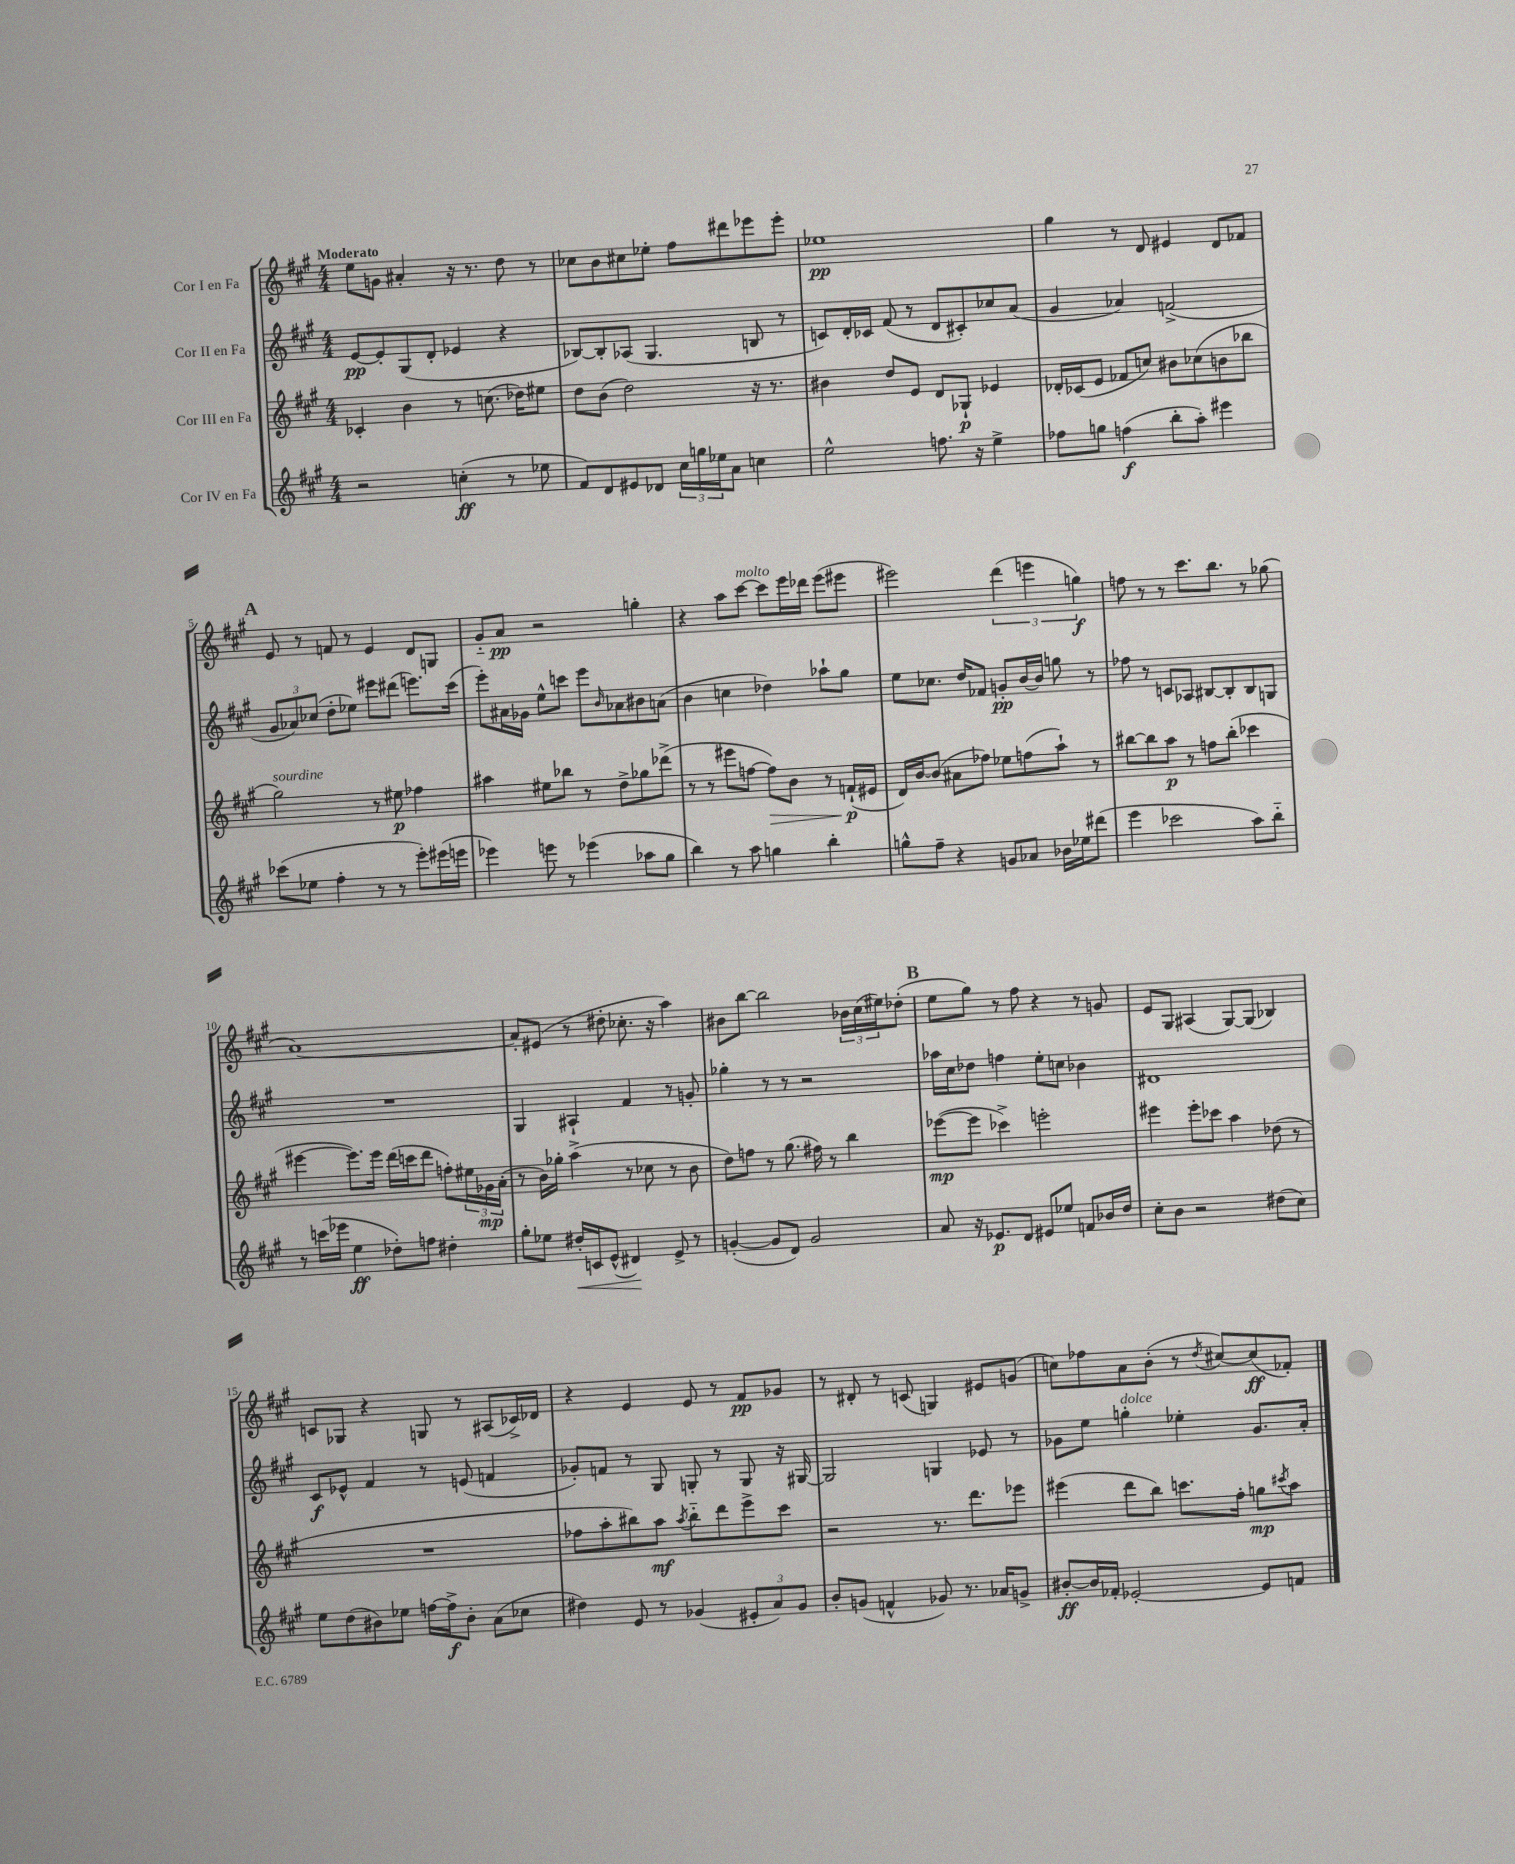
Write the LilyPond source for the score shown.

<<
\new StaffGroup <<
\new Staff = "s0" \with { instrumentName = "Cor I en Fa" } {
    \clef treble \key a \major \numericTimeSignature \time 4/4 \tempo "Moderato"
    e''8 g'8 ais'4-. r16 r8. d''8 r8 |
    ces''8 b'8 cis''8 ees''8-. fis''8 dis'''8 ees'''8 ees'''8-. |
    ees''1\pp |
    gis''4 r8 d'8 eis'4 d'8 fes'8 |
    \mark \markup { \bold "A" } e'8 r8 f'8 r8 e'4 d'8 g8 |
    gis'8-_ a'8\pp r2 g''4-. |
    r4 a''8 cis'''8~^\markup { \italic "molto" } cis'''8 e'''16 des'''16 e'''8( eis'''8 |
    eis'''2) \tuplet 3/2 { d'''4( e'''4 g''4\f) } |
    f''8 r8 r8 cis'''8. b''8. r8 ges''8( |
    a'1~) |
    a'8-. eis'8( r8 dis''8-. ces''8.-. r16 a''4) |
    bis'8 b''8~ b''2 \tuplet 3/2 { bes'16 cis''16( eis''16) } des''8-.( |
    \mark \markup { \bold "B" } e''8 gis''8) r8 fis''8 r4 r8 g'8 |
    e'8 gis8 ais4( gis8~) gis8( bes4) |
    c'8 ges8 r4 g8 r8 ais8( ces'16->) des'16 |
    r4 e'4 e'8 r8 fis'8\pp ges'8 |
    r8 dis'8-. r8 c'8( g4) eis'8 g'8( |
    c''8) fes''8 a'8 b'8-.( r8 \acciaccatura { d''8 } cis''8~) cis''8\ff( fes'8-.) \bar "|." |
}
\new Staff = "s1" \with { instrumentName = "Cor II en Fa" } {
    \clef treble \key a \major \numericTimeSignature \time 4/4
    e'8~\pp e'8-. gis8( d'8-. ees'4 r4 |
    bes8~) bes8-. aes8( gis4. b8 r8 |
    c'8) d'16-. ces'16 fis'8( r8 d'8 cis'8-.) ces''8 a'8( |
    gis'4 aes'4) f'2->( |
    \mark \markup { \bold "A" } \tuplet 3/2 { gis'8 aes'8) ces''8( } d''8-. ees''8) eis'''8 dis'''8( e'''8.) cis'''16( |
    e'''8-.) ais'16 ges'16 e''8-^ c'''8 e'''8 \grace { b'16 } aes'8 bis'8 a'8( |
    b'4 c''4 des''4) aes''8-! gis''8 |
    e''8 ces''8. d''16 fes'8 g'8-.\pp b'16~ b'16 g''8 r8 |
    fes''8 r8 c'8 aes8 bis8~ bis8-. bis8 g8 |
    R1 |
    gis4 ais4-! fis'4 r8 g'8-. |
    ges''4-. r8 r8 r2 |
    \mark \markup { \bold "B" } aes''16 cis''16 des''8 f''4 e''8-. c''8 bes'4 |
    dis'1 |
    cis'8\f ees'8-^ fis'4 r8 e'8( f'4 |
    ges'8-.) f'8 r8 gis8 g8-. r8 g8 r16 gis16~ |
    gis2 g4 ees'8 r8 |
    ges'8 e''8 g''4-.^\markup { \italic "dolce" } ees''4-. ges'8. a'16-. \bar "|." |
}
\new Staff = "s2" \with { instrumentName = "Cor III en Fa" } {
    \clef treble \key a \major \numericTimeSignature \time 4/4
    ces'4-. b'4 r8 c''8.( des''16) eis''8 |
    d''8 b'8( d''2) r16 r8. |
    bis'4 d''8 e'8 d'8 ges8-!\p ees'4 |
    des'16-. ces'16( e'8 fes'8 c''8) bis'8 ces''8( b'8 bes''8 |
    \mark \markup { \bold "A" } gis''2^\markup { \italic "sourdine" }) r8 eis''8\p fes''4 |
    ais''4 eis''8 bes''8 r8 d''8-> ges''8 des'''8->( |
    r8 r8 eis'''8 f''8~ f''8\>) b'8 r8 f'16-!\p\!( eis'16 |
    d'16) b'16~ b'8( ais'8 fes''8) ees''8 f''8( a''8-!) r8 |
    bis''8~ bis''8 a''8\p r8 f''8 bis''8-.( ces'''4 |
    eis'''4~ eis'''8.) eis'''16 d'''16( c'''16 d'''8 f''8-.) \tuplet 3/2 { eis''16 ges'16\mp a'16-.( } |
    r8 b'16) ges''16-. a''4->( r8 ces''8 r8 b'8 |
    d''8) f''8 r8 gis''8.( fis''16) r8 b''4 |
    \mark \markup { \bold "B" } ees'''8~\mp( ees'''8 ces'''4->) e'''2-. |
    eis'''4 eis'''8-. ces'''8 a''4 des''8( r8 |
    R1 |
    fes''8 a''8-. bis''8) a''8\mf \acciaccatura { a''8 } bis''8-_ d'''8 e'''8-> cis'''8 |
    r2 r8. d'''8. ees'''8 |
    eis'''4( d'''8 b''8) c'''8. fis''16-. g''8\mp \acciaccatura { cis'''8 } a''8 \bar "|." |
}
\new Staff = "s3" \with { instrumentName = "Cor IV en Fa" } {
    \clef treble \key a \major \numericTimeSignature \time 4/4
    r2 c''4-.\ff( r8 ees''8 |
    fis'8) d'8 eis'8 des'8 \tuplet 3/2 { cis''16 g''16 ees''16 } a'8 c''4 |
    e''2-^ f''8. r16 e''4-> |
    fes''8 g''8 f''4\f( b''8-. a''8-.) eis'''4 |
    \mark \markup { \bold "A" } ces'''8( ees''8 fis''4-. r8 r8 e'''8-.) eis'''16( e'''16 |
    ees'''4) e'''8 r8 ees'''4( aes''8 gis''8 |
    b''4) r8 a''8 g''4 b''4-. |
    g''8-^ fis''8-- r4 g'8 aes'8 bes'16 ees''16 dis'''8( |
    e'''4 ces'''2 a''8) b''8-_ |
    r8 c'''16( ees'''16 e''4\ff des''8-.) f''8 dis''4-. |
    gis''8-. ees''8 dis''16-.\< c'16 e'8-^( dis'4\!) e'8-> r8 |
    g'4~-.( g'8 d'8) g'2 |
    \mark \markup { \bold "B" } a'8 r16 ees'8.\p d'8 eis'8 ees''8 f'8 bes'16 d''16 |
    cis''8-. b'8 r2 dis''8( cis''8) |
    e''8 d''8( bis'8) ees''8 f''16~ f''16->\f bis'8-. a'8( ces''8 |
    dis''4) e'8 r8 ges'4( \tuplet 3/2 { eis'8-. a'8) ges'8 } |
    b'8-. g'8( f'4-^ ges'8) r8. aes'16 g'8-> |
    bis'8~-.\ff bis'16 fes'16-. ees'2~-. ees'8 f'8 \bar "|." |
}
>>
>>
